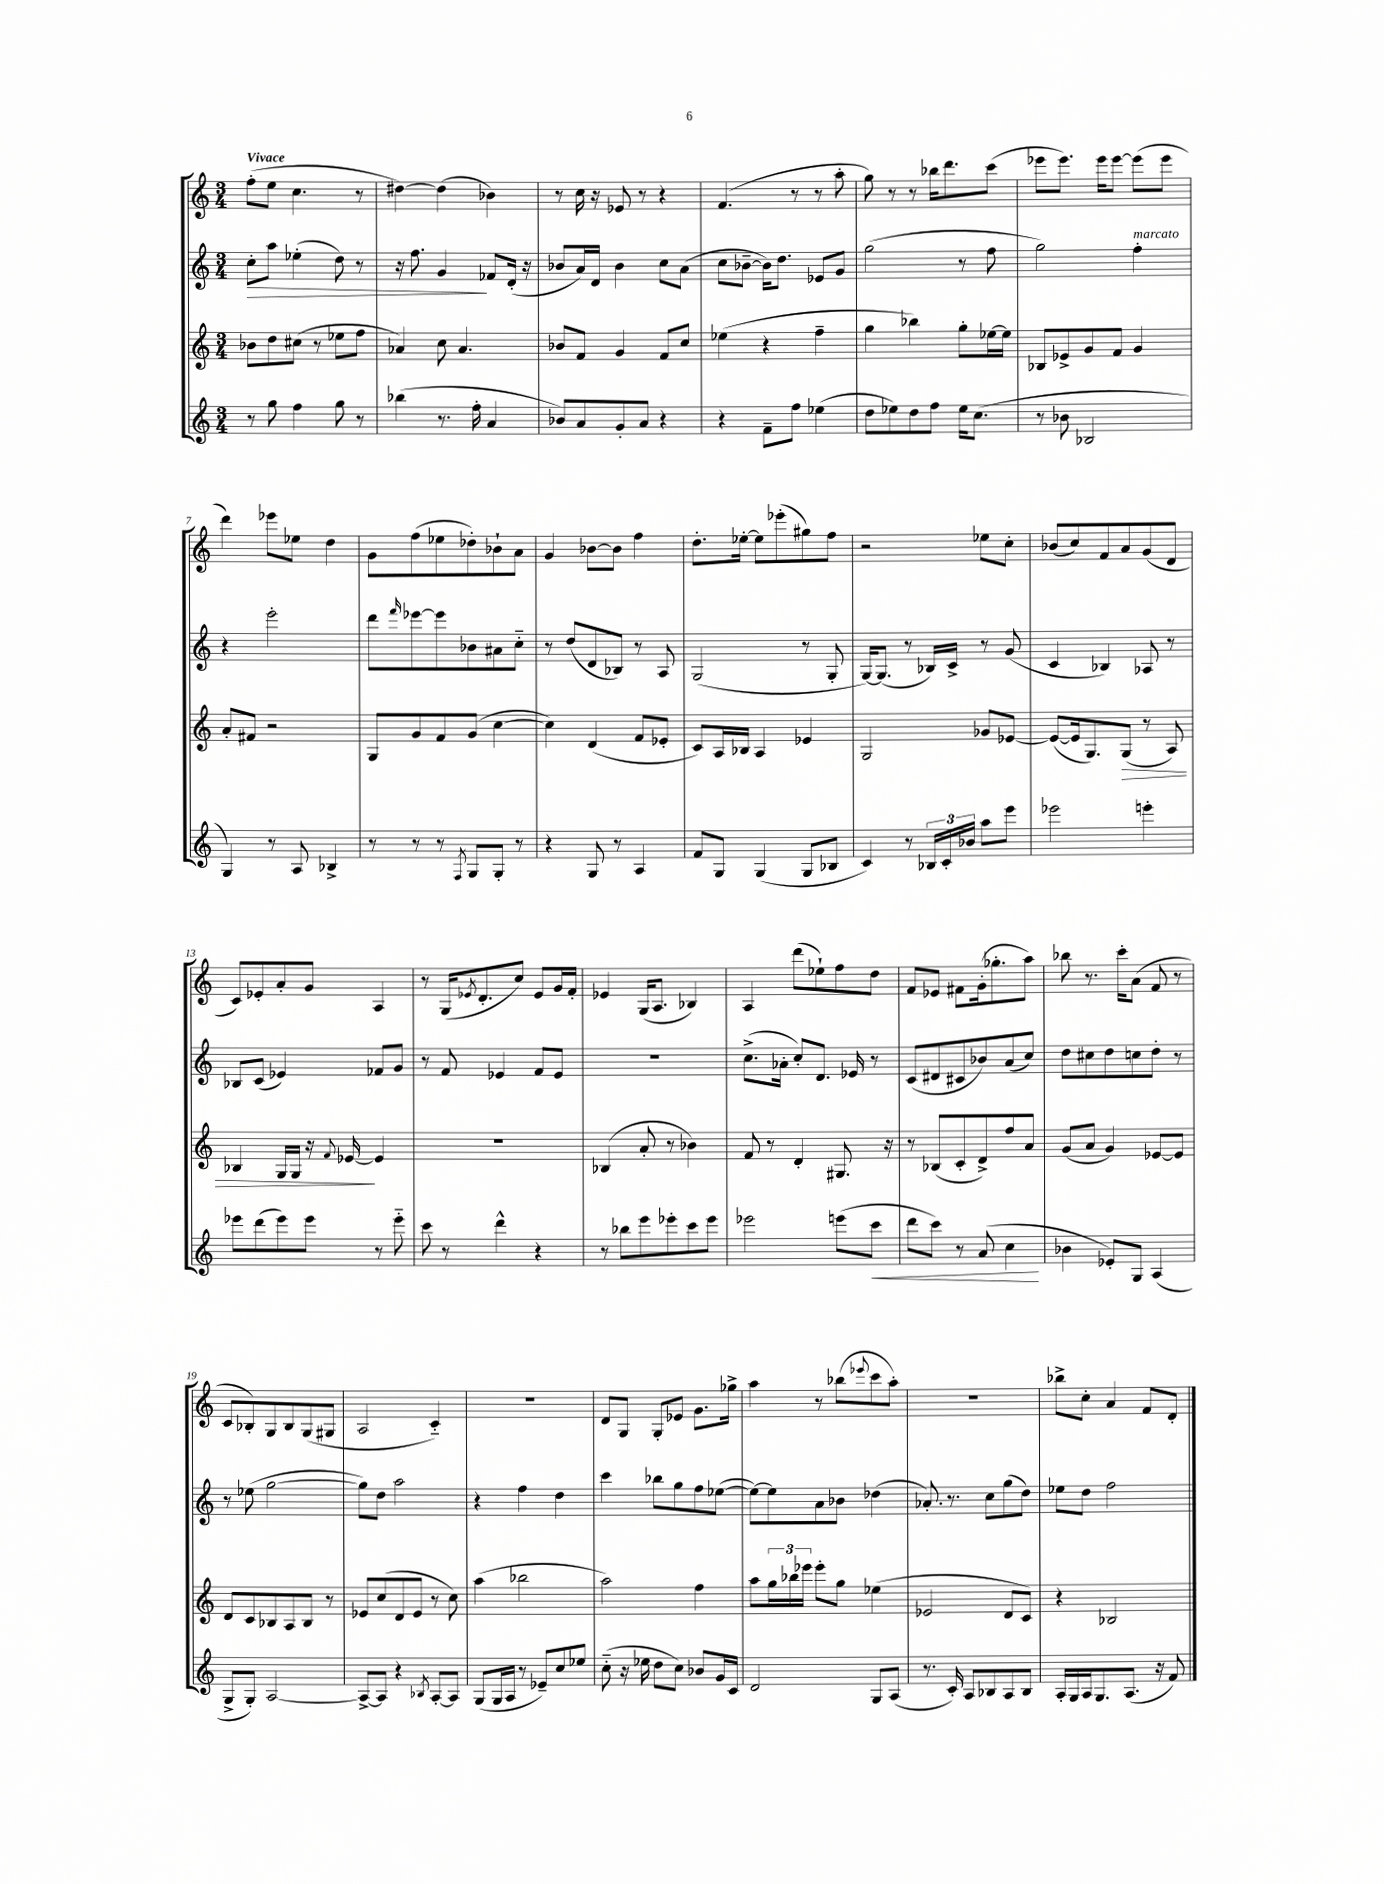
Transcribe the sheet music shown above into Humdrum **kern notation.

**kern	**kern	**kern	**kern
*staff4	*staff3	*staff2	*staff1
*clefG2	*clefG2	*clefG2	*clefG2
*k[]	*k[]	*k[]	*k[]
*M3/4	*M3/4	*M3/4	*M3/4
8r	8b-\L	8cc'\L	(8ff'\L
8gg\	8dd\	8aa\J	8ee\J
4ff\	(8cc#\J	(4ee-'\	4.cc\
.	8r	.	.
8gg\	8ee-\L	8dd\)	.
8r	8ff\J	8r	8r
=	=	=	=
(4bb-\	4a-/)	16r	[4dd#\)
.	.	8.ff\	.
8.r	8cc\	4g/	(4dd#\]
.	4.a-/	.	.
16ff'\	.	.	.
4a/	.	8f-/L	4b-\)
.	.	(16d'/Jk	.
.	.	16r	.
=	=	=	=
8b-/L)	8b-/L	8b-/L	8r
8a/	8f/J	16a/L)	16cc\
.	.	16d/JJ	16r
8g'/	4g/	4b-\	8e-/
8a/J	.	.	8r
4r	8f/L	8cc\L	4r
.	8cc/J	(8a\J	.
=	=	=	=
4r	(4ee-\	8cc\L	(4.f/
.	.	[8b-~\J	.
8f~\L	4r	16b-\]LK)	.
.	.	8.dd\J	.
8ff\J	.	.	8r
(4ee-\	4ff~\	8e-/L	8r
.	.	8g/J	8aa'\
=	=	=	=
8dd\L	4gg\	(2gg\	8gg\)
8ee-\)	.	.	8r
8dd\	4bb-\)	.	8r
8ff\J	.	.	16bb-\LK
.	.	.	8.ddd\
16ee-\LK	8gg'\L	8r	.
(8.cc\J	.	.	.
.	[16ee-\L	8ff\	(8ccc\J
.	16ee-\]JJ	.	.
=	=	=	=
8r	8B-/L	2gg\)	8eee-\L
8b-\	8e-^/	.	8.eee-\J)
2B-/	8g/	.	.
.	.	.	16eee-\LK
.	8f/J	.	[8eee-\J
.	4g/	4ff'\	(8eee-\]L
.	.	.	8eee-\J
=	=	=	=
4G/)	8a'/L	4r	4ddd\)
.	8f#/J	.	.
8r	2r	2eee'\	8eee-\L
8A/	.	.	8ee-\J
4B-^/	.	.	4dd\
=	=	=	=
8r	8G/L	8ddd\L	8g\L
.	.	16qqfff/	.
8r	8g/	[8eee-\	(8ff\
8r	8f/	8eee-\]	8ee-\
8qF/	.	.	.
8G/L	(8g/J	8b-\	8dd-'\)
8G'/J	[4cc\	8a#\	8b-`\
8r	.	8cc'~\J	8a\J
=	=	=	=
4r	4cc\])	8r	4g/
.	.	(8dd/L	.
8G/	(4d/	8d/	[8b-\L
8r	.	8B-/J)	8b-\]J
4A/	8f/L	8r	4ff\
.	8e-'/J	8A/	.
=	=	=	=
8f/L	8c/L)	(2G/	8.dd'\L
8G/J	16A/L	.	.
.	16B-/JJ	.	[16ee-'\Jk
(4G/	4A/	.	8ee-\]L
.	.	.	(8eee-'\
8G/L	4e-/	8r	8gg#\)
8B-/J	.	8G'/	8ff\J
=	=	=	=
4c/)	2G/	[16G/LK)	2r
.	.	(8.G/]J	.
8r	.	8r	.
24B-/LL	.	16B-/LL)	.
24c'/	.	.	.
.	.	16c^/JJ	.
24b-/JJ	.	.	.
8aa\L	8g-/L	8r	8ee-\L
8eee\J	[8e-/J	(8g/	8cc'\J
=	=	=	=
2eee-\	(8e-/_L	4c/	(8b-/L
.	16e-/]k	.	8cc/)
.	8.G/)	.	.
.	.	4B-/)	8f/
.	(8G/J	.	8a/
4eee'\	8r	8A-/	(8g/
.	8A/)	8r	8d/J
=	=	=	=
8eee-\L	4B-/	8B-/L	8c/L)
(8ddd\	.	(8c/J	8e-'/
8eee-\)	16G/LL	4e-/)	8a'/
.	16G/JJ	.	.
8eee-\J	16r	.	8g/J
.	8qqf/	.	.
.	[16e-/	.	.
8r	4e-/]	8f-/L	4A/
8eee-'~\	.	8g/J	.
=	=	=	=
8ccc\	2.r	8r	8r
8r	.	8f/	(16G/LK
.	.	.	8qe-/
.	.	.	8.d'/
4ddd^^\	.	4e-/	.
.	.	.	8cc/J)
4r	.	8f/L	8e-/L
.	.	8e-/J	16g/L
.	.	.	16f'/JJ
=	=	=	=
8r	(4B-/	2.r	4e-/
8bb-\L	.	.	.
8eee\	8a'/	.	(16G/LK
.	.	.	8.A/J
8eee-'\	8r	.	.
8ccc\	4b-\)	.	4B-/)
8eee-\J	.	.	.
=	=	=	=
2eee-\	8f/	(8.cc^\L	4A/
.	8r	.	.
.	.	16a-'\Jk	.
.	4d'/	8cc'/L)	(8ddd\L
.	.	8.d/J	8ee-`\)
(8eee\L	8.G#/	.	8ff\
.	.	16e-/	.
8ccc\J	.	8r	8dd\J
.	16r	.	.
=	=	=	=
8ddd\L	8r	(8c/L	8f/L
8ccc\J)	(8B-/L	8d#/	8e-/J
8r	8c'/	8c#/	8f#\L
(8a/	8d^/)	8b-/)	(16g'\k
.	.	.	8.gg-'\
4cc\	8ff/	(8a/	.
.	8a/J	8cc/J)	8aa\J)
=	=	=	=
4b-\	(8g/L	8dd\L	8bb-\
.	8a/J	8cc#\	8.r
8e-'/L)	4g/)	8dd\	.
.	.	.	16ccc'\LK
8G/J	.	8cc\	(8a\J
(4A/	[8e-/L	8dd'\J	8f/
.	8e-/]J	8r	8r
=	=	=	=
8G^/L	8d/L	8r	8c/L
8G'/J)	8c/	(8ee-\	8B-'/)
[2A/	8B-/	[2gg\	8G/
.	8A/	.	8B-/
.	8B-/J	.	(8G/
.	8r	.	8G#/J
=	=	=	=
8A^/_L	8e-/L	8gg\]L)	2A/
8A/]J	(8cc/	8dd\J	.
4r	8d/	2aa\	.
.	8e-/J	.	.
8qB-/	.	.	.
[8A'/L	8r	.	4c'~/)
8A/]J	8cc\)	.	.
=	=	=	=
(8G/L	(4aa\	4r	2.r
16G/L	.	.	.
16A/JJ	.	.	.
8r	2bb-\	4ff\	.
8e-~/L)	.	.	.
8cc/	.	4dd\	.
8ee-/J	.	.	.
=	=	=	=
(8cc'~\	2aa\)	4ccc\	8d/L
16r	.	.	8G/J
16ee-\	.	.	.
8dd\L	.	8bb-\L	8G'/L
8cc\J)	.	8gg\	8e-/J
8b-/L	4ff\	8ff\	8.g\L
16g/L	.	([8ee-\J	.
16c/JJ	.	.	16gg-^\Jk
=	=	=	=
2d/	8aa\L	8ee-\_L)	4aa\
.	24gg\L	8ee-\]	.
.	24bb-\	.	.
.	24eee-\JJ	.	.
.	8eee-'\L	8a\	8r
.	8gg\J	8b-\J	(8bb-\L
.	.	.	8qqeee-/
8G/L	(4ee-\	(4dd-\	8ccc\
(8A/J	.	.	8aa'\J)
=	=	=	=
8.r	2e-/	8.a-'/)	2.r
16c'/)	.	8.r	.
8A/L	.	.	.
8B-/	.	8cc\L	.
8A/	8d/L	(8gg\	.
8B-/J	8c/J)	8dd\J)	.
=	=	=	=
16A'/LL	4r	8ee-\L	8bb-^\L
16G/	.	.	.
16A/J	.	8dd\J	8cc'\J
8.G/	.	.	.
.	2B-/	2ff\	4a/
(8.A/J	.	.	.
.	.	.	8f/L
16r	.	.	.
8f/)	.	.	8d'/J
==	==	==	==
*-	*-	*-	*-
